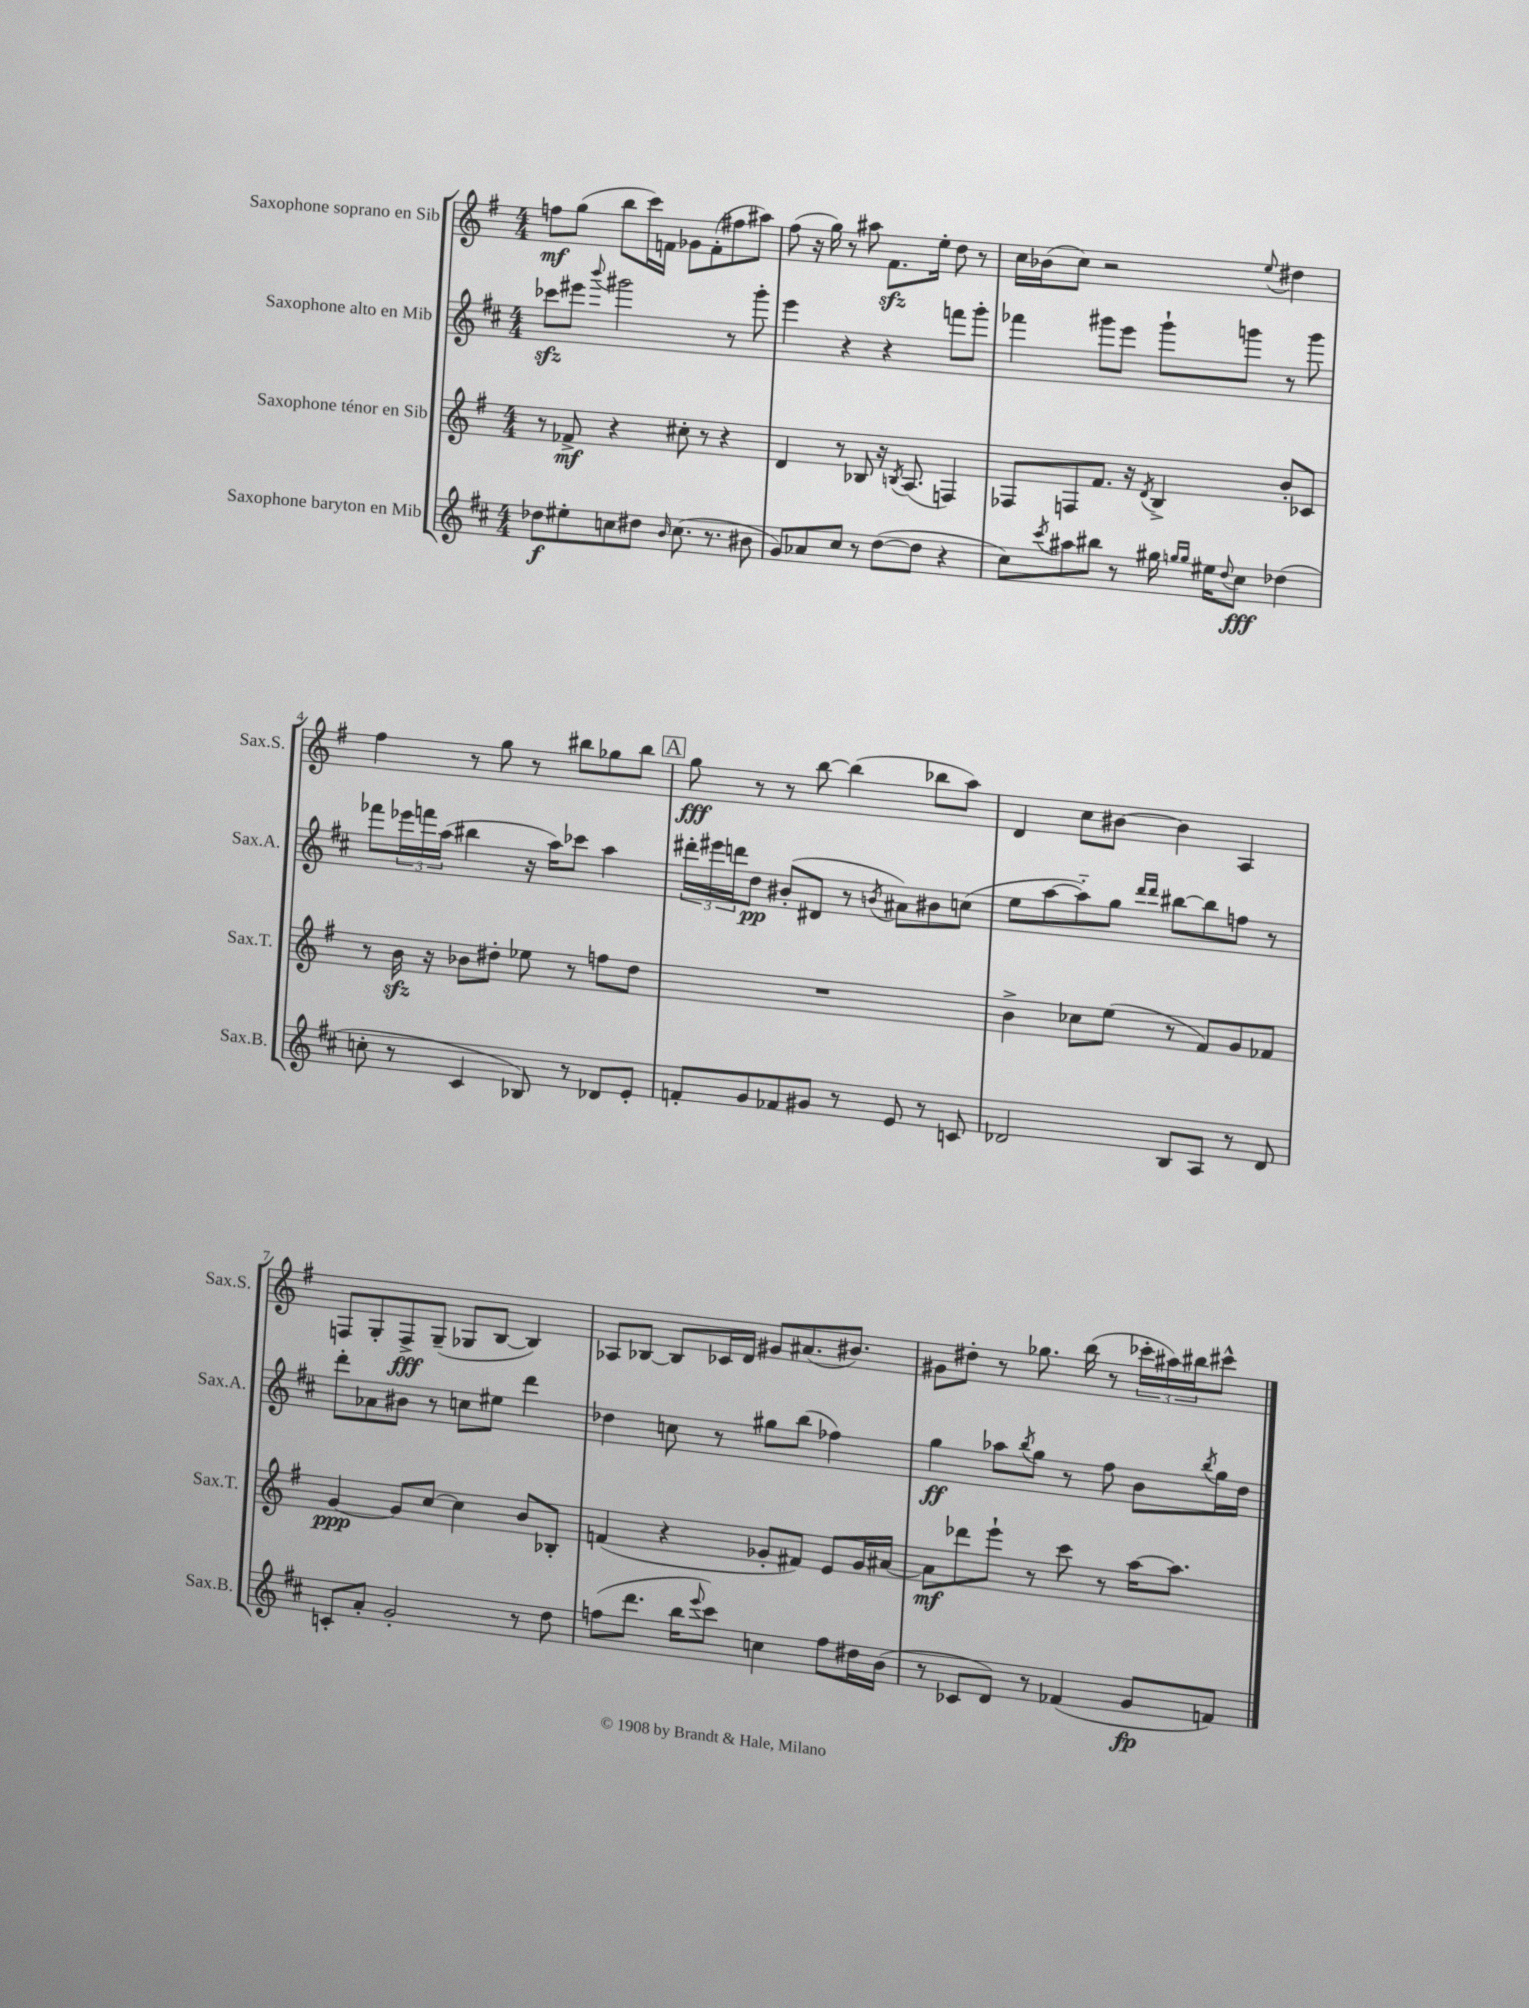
<<
\new StaffGroup <<
\new Staff = "s0" \with { instrumentName = "Saxophone soprano en Sib" shortInstrumentName = "Sax.S." } {
    \clef treble \key g \major \numericTimeSignature \time 4/4
    f''8\mf g''8( b''8 c'''16) f'16 ges'8 f'8-.( fis''8 ais''8) |
    fis''8( r16 g''16) r8 ais''8 fis'8.\sfz e''16-. d''8 r8 |
    c''16 bes'16( c''8) r2 \appoggiatura { e''8 } dis''4 |
    fis''4 r8 g''8 r8 bis''8 ges''8 bis''8 |
    \mark \markup { \box "A" } g''8\fff r8 r8 b''8~ b''4( bes''8 a''8) |
    d'4 c''8 bis'8~ bis'4 a4 |
    f8 g8-. f8->\fff g8--( ges8 b8~ b4) |
    aes8 bes8~ bes8 ces'16 d'16 gis'8 ais'8.( bis'8.) |
    gis'8 dis''8-. r8 ges''8. b''16( r8 \tuplet 3/2 { ces'''16-. ais''16) bis''16 } cis'''8-^ \bar "|." |
}
\new Staff = "s1" \with { instrumentName = "Saxophone alto en Mib" shortInstrumentName = "Sax.A." } {
    \clef treble \key d \major \numericTimeSignature \time 4/4
    ces'''8\sfz eis'''8 \appoggiatura { b'''8 } gis'''2 r8 gis'''8-. |
    e'''4 r4 r4 f'''8 g'''8-. |
    fes'''4 gis'''8 e'''8 gis'''8-! g'''8 r8 g'''8 |
    fes'''8 \tuplet 3/2 { ees'''16 f'''16 a''16( } bis''4 r16 a''16) ces'''8 a''4 |
    \mark \markup { \box "A" } \tuplet 3/2 { dis'''16-. eis'''16 d'''16 } d''8\pp bis'8-.( dis'8 r8 \acciaccatura { b'8 } ais'8) bis'8 c''8( |
    e''8 a''8~ a''8-_) g''8 \grace { d'''16 d'''16 } bis''8~ bis''8 f''8 r8 |
    d'''8-. aes'8 bis'8 r8 c''8 eis''8 d'''4 |
    des''4 c''8 r8 gis''8 b''8( fes''4) |
    g''4\ff aes''8 \acciaccatura { b''8 } g''8 r8 fis''8 b'8 \acciaccatura { b''8 } g''16 d''16 \bar "|." |
}
\new Staff = "s2" \with { instrumentName = "Saxophone ténor en Sib" shortInstrumentName = "Sax.T." } {
    \clef treble \key g \major \numericTimeSignature \time 4/4
    r8 fes'8->\mf r4 cis''8-. r8 r4 |
    d'4 r8 bes8 r16 \acciaccatura { b8 } a8.( f4) |
    fes8 f8 fis'8. r16 \acciaccatura { d'8 } b4-> b'8-. ces'8 |
    r8 b'16\sfz r16 bes'8 dis''8-. ees''8 r8 f''8 dis''8 |
    \mark \markup { \box "A" } R1 |
    b'4-> ces''8 e''8( r8 fis'8) g'8 fes'8 |
    g'4~\ppp g'8 c''8~ c''4 b'8 bes8-. |
    f'4( r4 ges'8-. fis'8) e'8 ges'16 ais'16~ |
    ais'8\mf des'''8 e'''8-! r8 c'''8 r8 a''16~ a''8. \bar "|." |
}
\new Staff = "s3" \with { instrumentName = "Saxophone baryton en Mib" shortInstrumentName = "Sax.B." } {
    \clef treble \key d \major \numericTimeSignature \time 4/4
    des''8\f eis''8-. c''8 dis''8 \grace { b'16 } c''8.( r8. bis'8 |
    g'8) aes'8 cis''8 r8 d''8~( d''8 r4 |
    cis''8) \acciaccatura { cis'''8 } ais''8 bis''8 r8 gis''16 \grace { g''16 g''16 } eis''16 \appoggiatura { d''8 } cis''8\fff des''4( |
    c''8-. r8 cis'4 bes8) r8 des'8 e'8-. |
    \mark \markup { \box "A" } f'8-. g'8 fes'8 gis'8 r8 e'8 r8 c'8 |
    des'2 b8 a8 r8 des'8 |
    c'8-. a'8-. g'2-. r8 d''8 |
    f''8( d'''8. b''16 \appoggiatura { e'''8 } cis'''8) c''4 f''8 dis''16 b'16( |
    r8 ces'8 d'8) r8 fes'4( g'8\fp f'8) \bar "|." |
}
>>
>>
